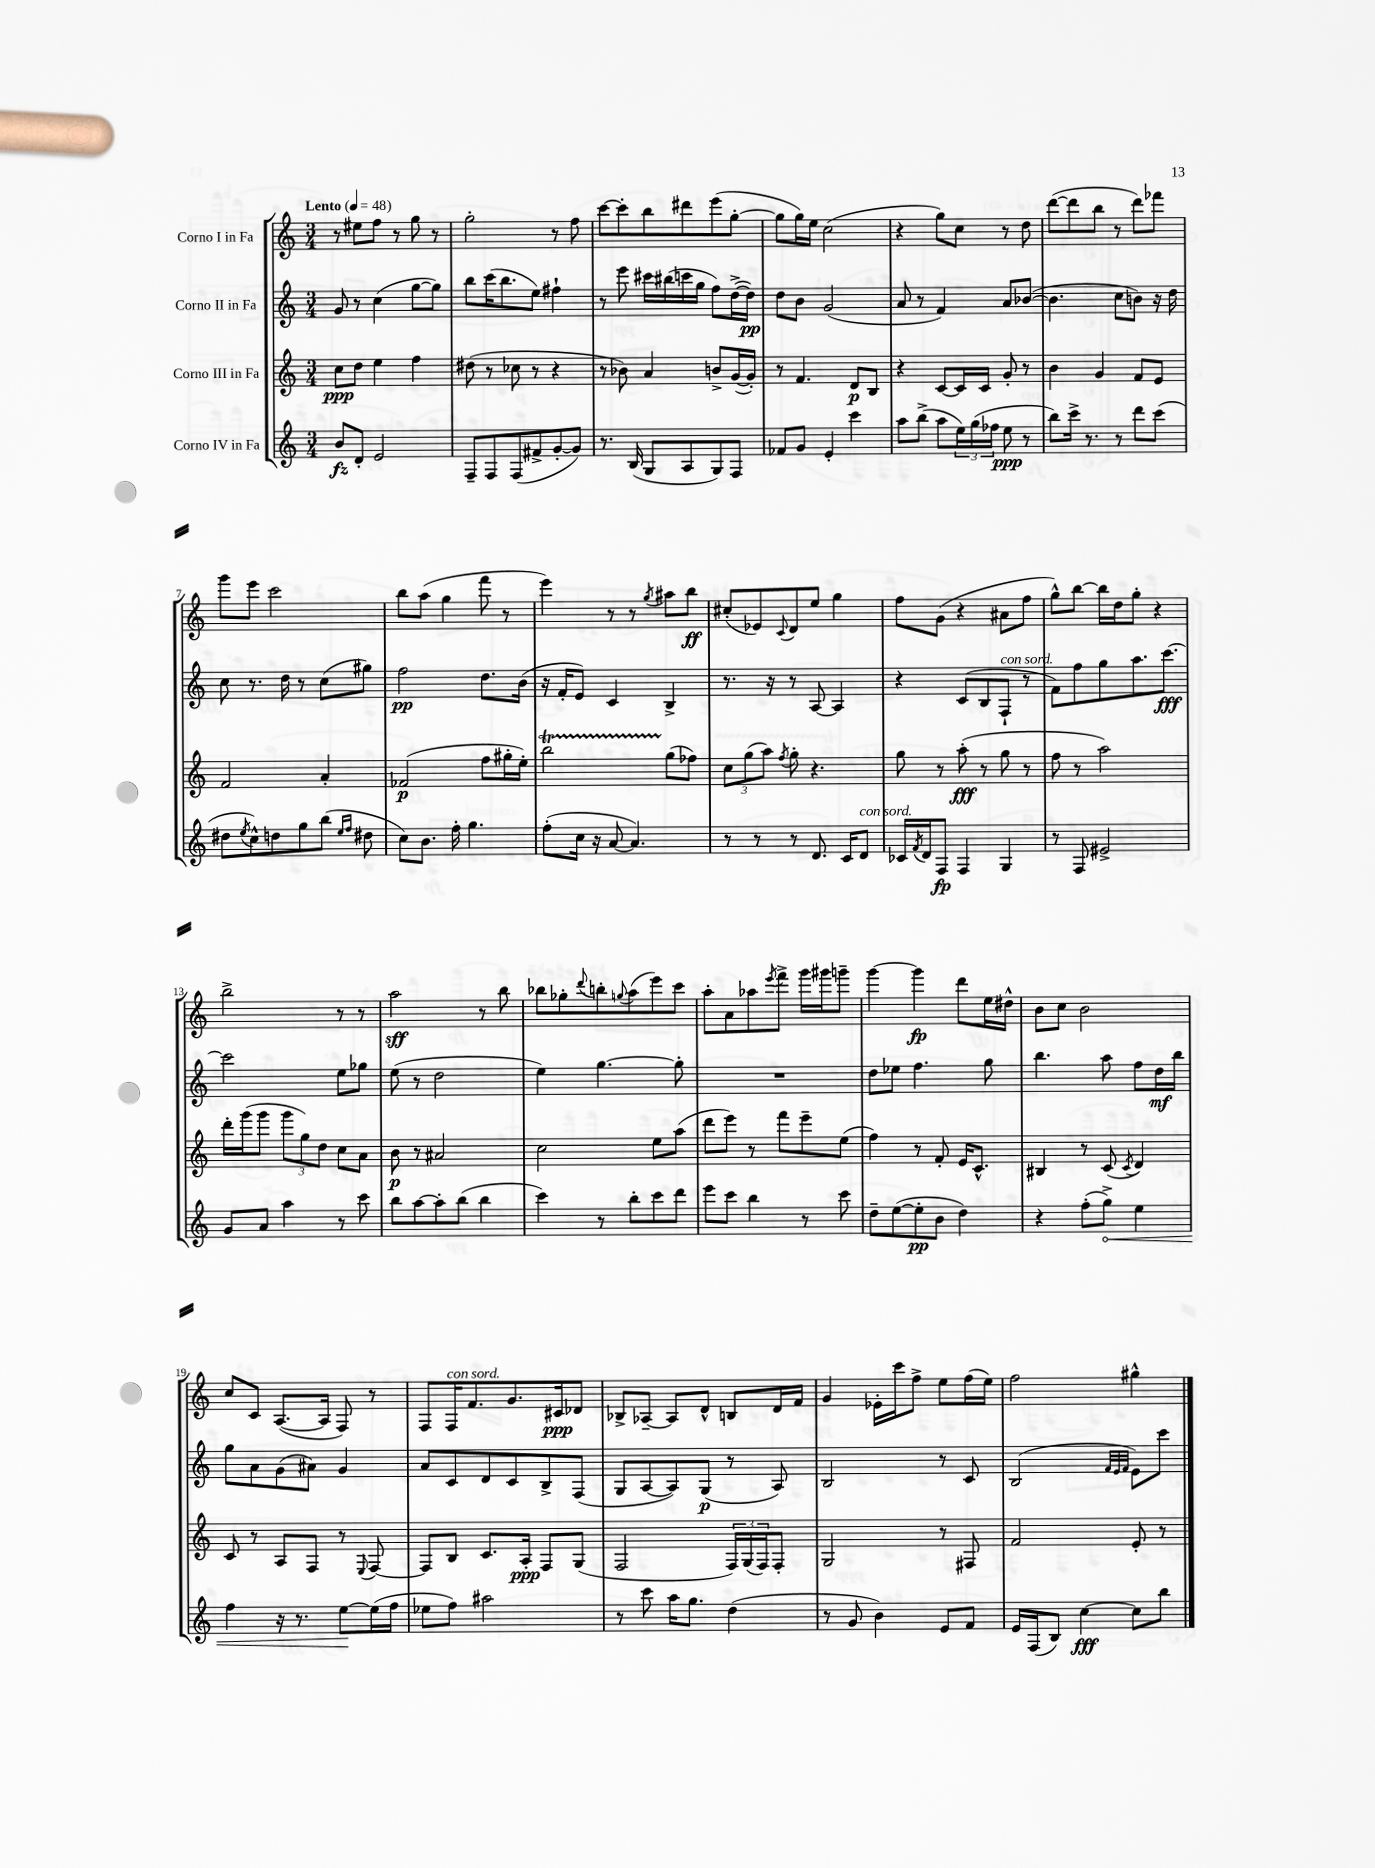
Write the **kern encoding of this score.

**kern	**dynam	**kern	**dynam	**kern	**dynam	**kern	**dynam
*part4	*part4	*part3	*part3	*part2	*part2	*part1	*part1
*staff4	*staff4	*staff3	*staff3	*staff2	*staff2	*staff1	*staff1
*I"Corno IV in Fa	*	*I"Corno III in Fa	*	*I"Corno II in Fa	*	*I"Corno I in Fa	*
*clefG2	*	*clefG2	*	*clefG2	*	*clefG2	*
*k[]	*	*k[]	*	*k[]	*	*k[]	*
*M3/4	*	*M3/4	*	*M3/4	*	*M3/4	*
*MM48	*	*MM48	*	*MM48	*	*MM48	*
=1	=1	=1	=1	=1	=1	=1	=1
!	!	!	!	!	!	!LO:TX:a:B:t=Lento	!
8b/L	fz	8cc\L	ppp	8g/	.	8r	.
8d'/J	.	8dd\J	.	8r	.	8ee#X\L	.
2e/	.	4ee\	.	(4cc\	.	8ff\J	.
.	.	.	.	.	.	8r	.
.	.	4ff\	.	[8gg\L	.	8gg\	.
.	.	.	.	8gg\J])	.	8r	.
=2	=2	=2	=2	=2	=2	=2	=2
8F~/L	.	(8dd#X\	.	8bb\L	.	2gg'\	.
8F/	.	8r	.	(16ccc\K	.	.	.
.	.	.	.	8.bb\	.	.	.
(8F/	.	8cc-X\	.	.	.	.	.
8f#X^/	.	8r	.	8ee\J)	.	.	.
[8g'/	.	4r	.	4ff#X`\	.	8r	.
8g/J])	.	.	.	.	.	8ff\	.
=3	=3	=3	=3	=3	=3	=3	=3
8.r	.	8r	.	8r	.	[8ccc\L	.
.	.	8b-X\)	.	8eee\	.	8ccc'\]	.
(16B/	.	.	.	.	.	.	.
8G/L	.	4a/	.	16ccc#X\LL	.	8bb\	.
.	.	.	.	(16bb#X\	.	.	.
8A/	.	.	.	16cccn\	.	8ddd#X\	.
.	.	.	.	16gg\JJ	.	.	.
8G/)	.	8bn^/L	.	8ff\L)	.	(8eee\	.
8F/J	.	([16g/L	.	([16dd^\L	.	[8gg'\J	.
.	.	16g'/JJ])	.	16dd\JJ])	pp	.	.
=4	=4	=4	=4	=4	=4	=4	=4
8f-X/L	.	8r	.	8dd\L	.	8gg\L]	.
8g/J	.	4.f/	.	8b\J	.	16gg\L)	.
.	.	.	.	.	.	16ee\JJ	.
4e'/	.	.	.	(2g/	.	(2cc\	.
4ccc\	.	8d/L	p	.	.	.	.
.	.	8B/J	.	.	.	.	.
=5	=5	=5	=5	=5	=5	=5	=5
8aa\L	.	4r	.	8a/	.	4r	.
(8bb^\J	.	.	.	8r	.	.	.
8aa\L	.	[8c/L	.	4f/)	.	8gg\L)	.
24ee\L)	.	16c/L]	.	.	.	8cc\J	.
(24gg\	.	.	.	.	.	.	.
.	.	16c/JJ	.	.	.	.	.
24ff-X\JJ	.	.	.	.	.	.	.
8ee\	ppp	8g'/	.	8a/L	.	8r	.
8r	.	8r	.	([8b-X/J	.	8dd\	.
=6	=6	=6	=6	=6	=6	=6	=6
8bb\L)	.	4b\	.	4.b-\]	.	([8ddd\L	.
16ccc^\Jk	.	.	.	.	.	8ddd\]	.
8.r	.	.	.	.	.	.	.
.	.	4g/	.	.	.	8bb\J	.
8r	.	.	.	8cc\L	.	8r	.
8ddd\L	.	8f/L	.	8bn\J)	.	8ddd\L)	.
(8ccc\J	.	8e/J	.	16r	.	8fff-X\J	.
.	.	.	.	16dd\	.	.	.
!!LO:LB:g=z
=7	=7	=7	=7	=7	=7	=7	=7
8dd#X\L	.	2f/	.	8cc\	.	8ggg\L	.
8qee/	.	.	.	.	.	.	.
8cc^^\)	.	.	.	8.r	.	8eee\J	.
8ddn\	.	.	.	.	.	2ccc\	.
.	.	.	.	16dd\	.	.	.
8gg\	.	.	.	8r	.	.	.
(8bb\J	.	4a'/	.	(8cc\L	.	.	.
16qqee/LL	.	.	.	.	.	.	.
16qqff/JJ	.	.	.	.	.	.	.
8dd#X\	.	.	.	8gg#X\J)	.	.	.
=8	=8	=8	=8	=8	=8	=8	=8
8cc\L)	.	(2f-X/	p	2ff\	pp	8bb\L	.
8.b\J	.	.	.	.	.	(8aa\J	.
.	.	.	.	.	.	4gg\	.
16ff'\	.	.	.	.	.	.	.
4.gg\	.	.	.	.	.	.	.
.	.	8ff\L	.	8.dd\L	.	8fff\	.
.	.	16gg#X'\L	.	.	.	8r	.
.	.	16ee'\JJ)	.	(16b\Jk	.	.	.
=9	=9	=9	=9	=9	=9	=9	=9
(8ff'\L	.	2bbt\	.	16r	.	4eee\)	.
.	.	.	.	16f'/KL	.	.	.
16cc\Jk	.	.	.	8e/J)	.	.	.
16r	.	.	.	.	.	.	.
[8a/	.	.	.	4c/	.	8r	.
4.a/])	.	.	.	.	.	8r	.
.	.	.	.	.	.	8qgg/	.
.	.	(8gg\L	.	4B^/	.	8aa#X\L	.
.	.	8ff-X\J)	.	.	.	8bb\J	ff
=10	=10	=10	=10	=10	=10	=10	=10
8r	.	12cc\L	.	8.r	.	(8cc#X'/L	.
.	.	(12gg\	.	.	.	.	.
8r	.	.	.	.	.	8e-X/)	.
.	.	12aa\J)	.	.	.	.	.
.	.	.	.	16r	.	.	.
.	.	8qff/	.	.	.	8qqc/	.
8r	.	8gg'\	.	8r	.	8d/	.
8.d/	.	4.r	.	[8A/	.	8ee/J	.
.	.	.	.	4A/]	.	4gg\	.
16c/KL	.	.	.	.	.	.	.
!LO:TX:a:i:t=con sord.	!	!	!	!	!	!	!
8d/J	.	.	.	.	.	.	.
=11	=11	=11	=11	=11	=11	=11	=11
16c-X/LL	.	8gg\	.	4r	.	8ff\L	.
8qf/	.	.	.	.	.	.	.
16d/J	.	.	.	.	.	.	.
8F/J	fp	8r	.	.	.	(8g\J	.
4F/	.	(8aa'\	fff	(8c/L	.	4r	.
.	.	8r	.	8B/	.	.	.
!	!	!	!	!LO:TX:a:i:t=con sord.	!	!	!
4G/	.	8gg\	.	8F`/J	.	8a#X\L	.
.	.	8r	.	8r	.	8ff\J	.
=12	=12	=12	=12	=12	=12	=12	=12
8r	.	8ff\	.	8f\L)	.	8gg^^\L)	.
8F/	.	8r	.	8ff\	.	[8bb\J	.
2e#X^/	.	2aa\)	.	8gg\	.	16bb\LL]	.
.	.	.	.	.	.	16dd\J	.
.	.	.	.	8.aa\	.	8gg'\J	.
.	.	.	.	.	.	4r	.
.	.	.	.	[8.ccc\J	fff	.	.
!!LO:LB:g=z
=13	=13	=13	=13	=13	=13	=13	=13
8g/L	.	16ddd'\LL	.	2ccc\]	.	2bb^\	.
.	.	(16ggg\J	.	.	.	.	.
8a/J	.	8ggg\J	.	.	.	.	.
4aa\	.	12ggg\L	.	.	.	.	.
.	.	12gg\)	.	.	.	.	.
.	.	12dd\J	.	.	.	.	.
8r	.	8cc\L	.	8ee\L	.	8r	.
8ccc\	.	8a\J	.	8gg-X\J	.	8r	.
=14	=14	=14	=14	=14	=14	=14	=14
8bb\L	.	8b\	p	(8ee\	.	2aa\	sff
[8aa\	.	8r	.	8r	.	.	.
8aa'\]	.	2a#X/	.	2dd\	.	.	.
(8bb\J	.	.	.	.	.	.	.
4bb\	.	.	.	.	.	8r	.
.	.	.	.	.	.	8bb\	.
=15	=15	=15	=15	=15	=15	=15	=15
4ccc\)	.	2cc\	.	4ee\)	.	8bb-X\L	.
.	.	.	.	.	.	8gg-X'\	.
.	.	.	.	.	.	8qqddd/	.
8r	.	.	.	[4.gg\	.	8bbn'\	.
.	.	.	.	.	.	8qqggn/	.
8bb'\L	.	.	.	.	.	(8aa\	.
8ccc\	.	8ee\L	.	.	.	8eee\)	.
8ddd\J	.	(8aa\J	.	8gg'\]	.	8ccc\J	.
=16	=16	=16	=16	=16	=16	=16	=16
8eee\L	.	8ddd\L	.	2.r	.	8aa'\L	.
8ccc\J	.	8eee\J)	.	.	.	8a\	.
4bb\	.	8r	.	.	.	8aa-X\	.
.	.	.	.	.	.	8qeee/	.
.	.	8fff\L	.	.	.	8fff^\J	.
8r	.	8eee~\	.	.	.	16ggg\LL	.
.	.	.	.	.	.	16ggg#X\J	.
8ccc\	.	(8ee\J	.	.	.	8gggn~\J	.
=17	=17	=17	=17	=17	=17	=17	=17
8dd~\L	.	4ff\)	.	8dd\L	.	[4ggg\	.
([8ee\	.	.	.	8ee-X\J	.	.	.
8ee'\]	pp	8r	.	4.ff\	.	4ggg\]	fp
8b\J	.	8f'/	.	.	.	.	.
4dd\)	.	16e/KL	.	.	.	8ddd\L	.
.	.	8.c^^/J	.	.	.	.	.
.	.	.	.	8gg\	.	16ee\L	.
.	.	.	.	.	.	16dd#X^^\JJ	.
=18	=18	=18	=18	=18	=18	=18	=18
4r	.	4B#X/	.	4.bb\	.	8b\L	.
.	.	.	.	.	.	8cc\J	.
(8ff'\L	.	8r	.	.	.	2b\	.
!	!LO:HP:b	!	!	!	!	!	!
8gg^\J)	<	(8c/	.	8aa\	.	.	.
.	.	8qc/	.	.	.	.	.
4ee\	.	4d/)	.	8ff\L	.	.	.
.	.	.	.	16dd\L	mf	.	.
.	.	.	.	16bb\JJ	.	.	.
!!LO:LB:g=z
=19	=19	=19	=19	=19	=19	=19	=19
4ff\	.	8c/	.	8gg\L	.	8cc/L	.
.	.	8r	.	8a\	.	8c/J	.
16r	.	8A/L	.	(8g\	.	([8.A/L	.
8.r	.	.	.	.	.	.	.
.	.	8F/J	.	8a#X\J)	.	.	.
.	.	.	.	.	.	16A/Jk]	.
[8ee\L	.	8r	.	4g/	.	8F/)	.
.	.	8qqE/	.	.	.	.	.
(16ee\L]	[	[8F/	.	.	.	8r	.
16ff\JJ	.	.	.	.	.	.	.
=20	=20	=20	=20	=20	=20	=20	=20
8ee-X\L	.	8F/L]	.	8a/L	.	8F/L	.
!	!	!	!	!	!	!LO:TX:a:i:t=con sord.	!
8ff\J)	.	8B/J	.	8c/	.	16F/K	.
.	.	.	.	.	.	8.f/	.
2aa#X\	.	8.c/L	.	8d/	.	.	.
.	.	.	.	8c/	.	8.g/	.
.	.	16A'/Jk	ppp	.	.	.	.
.	.	8F/L	.	8B^/	.	.	.
.	.	.	.	.	.	16c#X/k	ppp
.	.	(8G/J	.	(8F/J	.	8d-X/J	.
=21	=21	=21	=21	=21	=21	=21	=21
8r	.	2F/	.	8G/L	.	8B-X^/L	.
8ccc\	.	.	.	[8A/	.	[8A-X~/J	.
16aa\KL	.	.	.	8A/])	.	8A-/L]	.
8.gg\J	.	.	.	.	.	.	.
.	.	.	.	(8G/J	p	8d^^/J	.
(4dd\	.	24F/LL)	.	8r	.	8Bn/L	.
.	.	(24G/	.	.	.	.	.
.	.	24F/J)	.	.	.	.	.
.	.	8F'/J	.	8A/)	.	16d/L	.
.	.	.	.	.	.	16f/JJ	.
=22	=22	=22	=22	=22	=22	=22	=22
8r	.	2G/	.	2B/	.	4g/	.
8g/	.	.	.	.	.	.	.
4b\)	.	.	.	.	.	16e-X'\LL	.
.	.	.	.	.	.	16ccc\J	.
.	.	.	.	.	.	8ff^\J	.
8e/L	.	8r	.	8r	.	8ee\L	.
8f/J	.	8F#X/	.	8c/	.	(16ff\L	.
.	.	.	.	.	.	16ee\JJ)	.
=23	=23	=23	=23	=23	=23	=23	=23
16e/LL	.	2f/	.	(2B/	.	2ff\	.
(16F/J	.	.	.	.	.	.	.
8B/J)	.	.	.	.	.	.	.
[4cc\	fff	.	.	.	.	.	.
.	.	.	.	32qqf/LLL	.	.	.
.	.	.	.	32qqe/	.	.	.
.	.	.	.	32qqf/JJJ	.	.	.
8cc\L]	.	8e'/	.	8e\L)	.	4gg#X^^\	.
8bb\J	.	8r	.	8ccc\J	.	.	.
==	==	==	==	==	==	==	==
*-	*-	*-	*-	*-	*-	*-	*-
